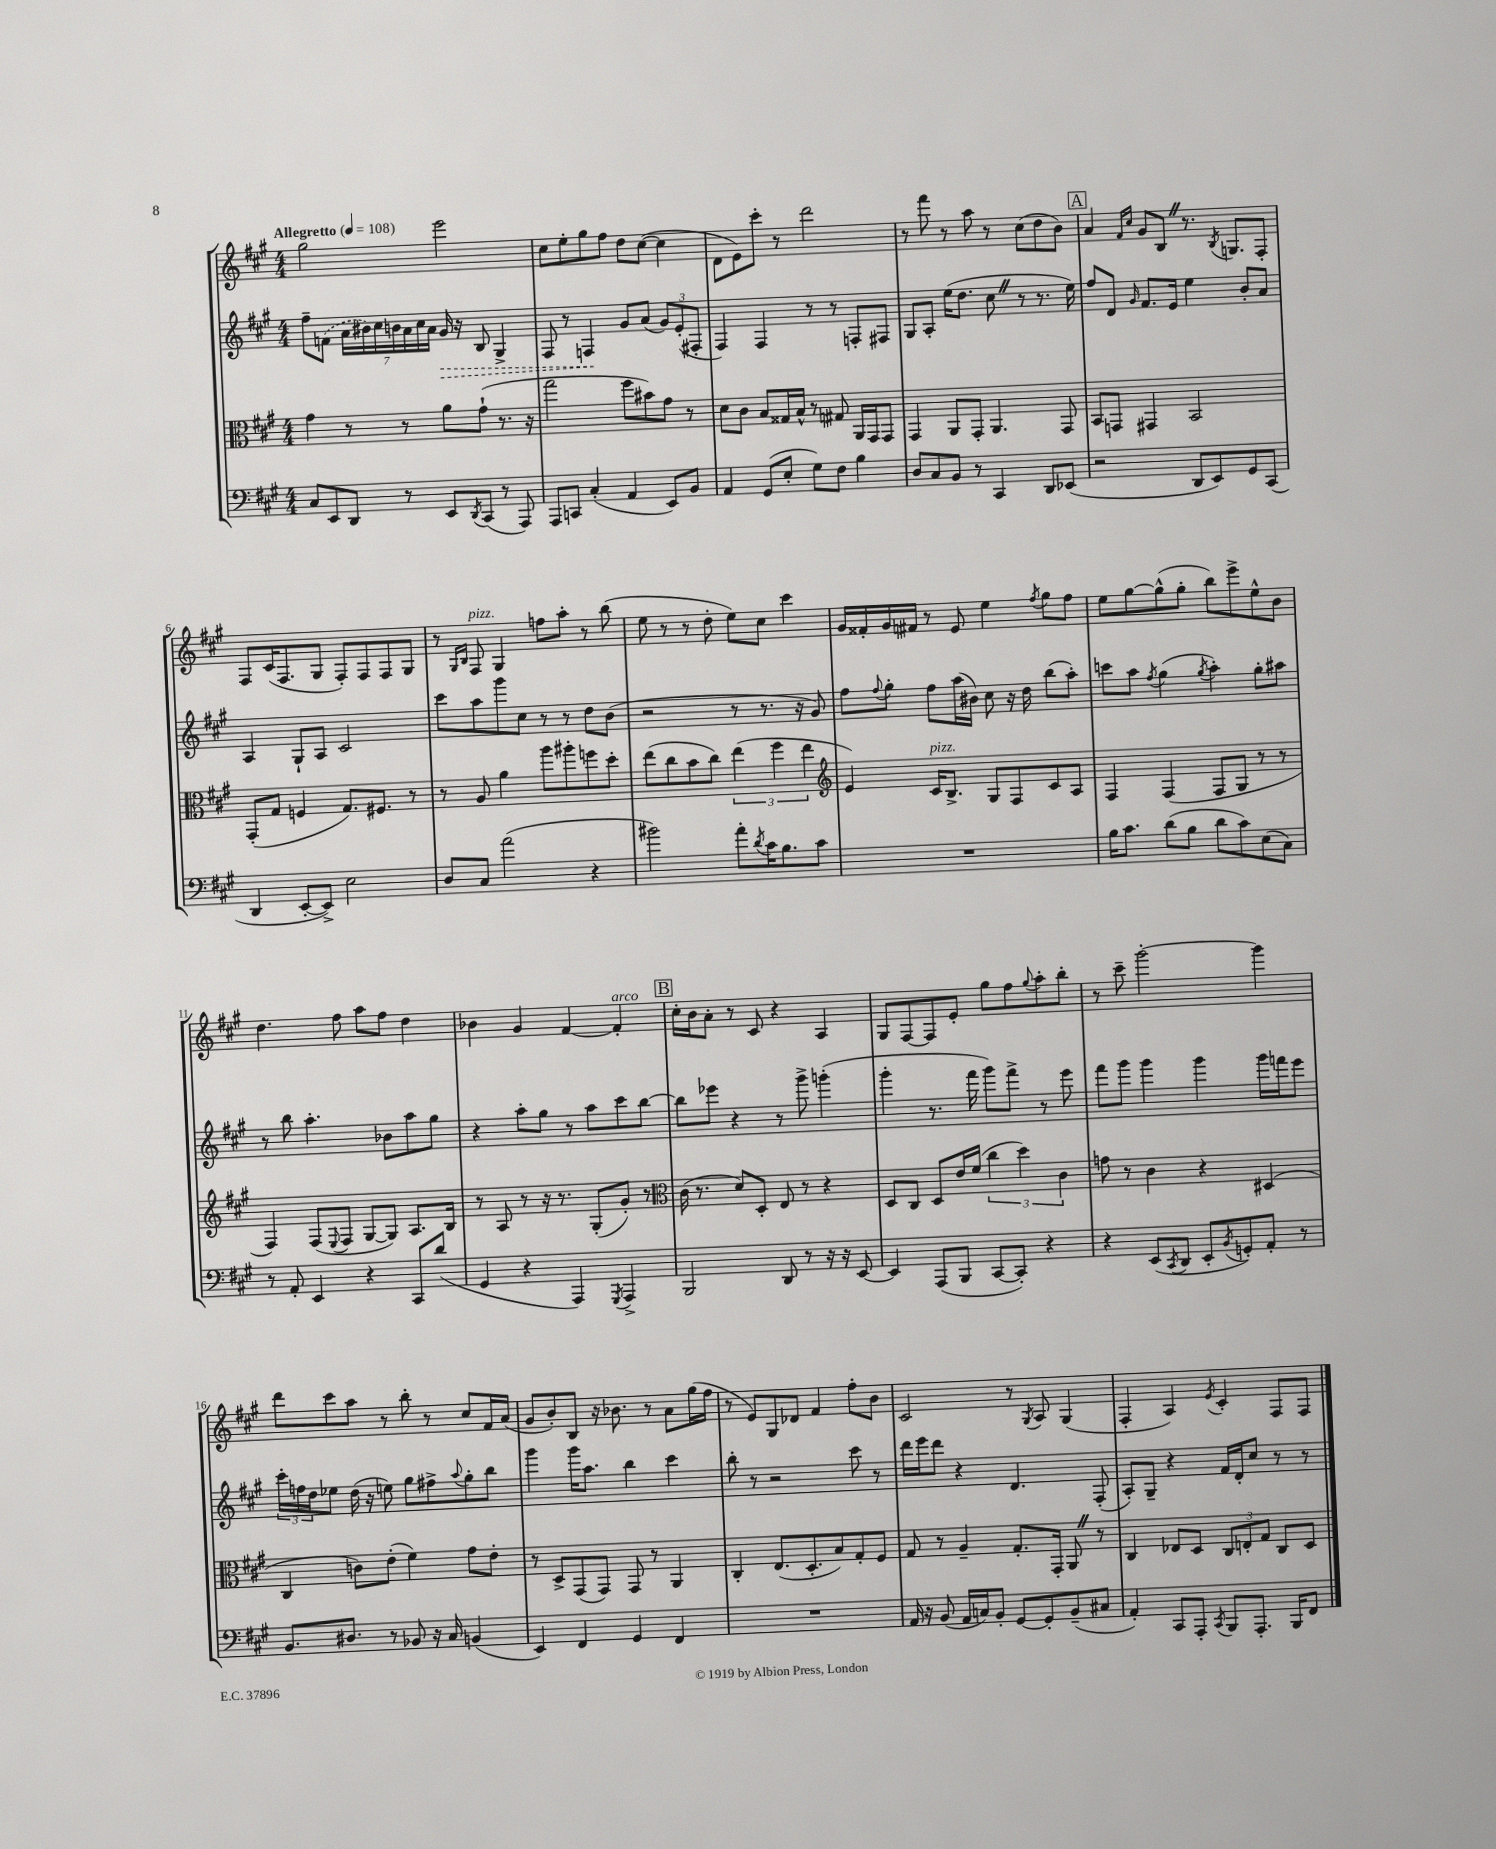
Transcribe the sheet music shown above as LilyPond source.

<<
\new StaffGroup <<
\new Staff = "s0" {
    \clef treble \key a \major \numericTimeSignature \time 4/4 \tempo "Allegretto" 4 = 108
    gis''2 e'''2 |
    cis''8 e''8-. gis''8 fis''8 d''8 cis''8~( cis''4 |
    d'8 e'8) cis'''8-. r8 d'''2 |
    r8 fis'''8 r8 a''8 r8 cis''8( d''8 b'8) |
    \mark \markup { \box "A" } a'4 \grace { fis'16 cis''16 } gis'8 b8 \once \override BreathingSign.text = \markup { \musicglyph "scripts.caesura.straight" } \breathe r8. \acciaccatura { b8 } g8. fis8-. |
    fis8 cis'16( fis8. gis8 fis8-.) fis8 fis8 gis8 |
    r8 \grace { gis16 b16 } fis8^\markup { \italic "pizz." } gis4 f''8 a''8-. r8 b''8( |
    e''8 r8 r8 d''8-. e''8) cis''8 cis'''4 |
    gis'16 fisis'16-. gis'16 fis'16 r8 e'8 e''4 \acciaccatura { fis''8 } gis''8 fis''8 |
    e''8 gis''8~ gis''8-^( gis''8-. b''8) e'''8-> e''8-^ b'8 |
    d''4. fis''8 a''8 fis''8 d''4 |
    bes'4 gis'4 fis'4~ fis'4-.^\markup { \italic "arco" } |
    \mark \markup { \box "B" } cis''16-. b'16 a'8-. r8 cis'8 r4 a4 |
    gis8 fis8~ fis8 e'8-. gis''8 fis''8 \appoggiatura { gis''8 } a''8-. b''8-. |
    r8 cis'''8-- gis'''2~-. gis'''4 |
    d'''8 cis'''8 a''8 r8 b''8-. r8 cis''8 fis'16 a'16( |
    gis'8 b'8-.) b8 r16 bes'8. r8 a'8 gis''16( fis''16 |
    r8 e'8) gis8 des'8 fis'4 fis''8-. b'8 |
    cis'2 r8 \acciaccatura { gis8 } a8 gis4( |
    fis4-. a4) \acciaccatura { e'8 } cis'4-. fis8 fis8 \bar "|." |
}
\new Staff = "s1" {
    \clef treble \key a \major \numericTimeSignature \time 4/4
    fis''8-- \once \slurDashed f'8( \tuplet 7/4 { a'16 bis'16) cis''16 b'16 a'16 cis''16 a'16 } \once \override Hairpin.style = #'dashed-line gis'16\> r16 b8 gis4-> |
    fis8 r8 f4\! gis'8 a'8( \tuplet 3/2 { gis'8) e'8-.( fis8-. } |
    fis4) fis4 r8 r8 f8-. fis8 |
    gis8 a8-. e''16( d''8. cis''8 \once \override BreathingSign.text = \markup { \musicglyph "scripts.caesura.straight" } \breathe r8 r8. e''16) |
    \mark \markup { \box "A" } fis''8 d'8 \grace { gis'16 } fis'8. e'16 e''4 b'8-. a'8 |
    a4 gis8-! a8 cis'2 |
    cis'''8 a''8 gis'''8 cis''8 r8 r8 d''8 b'8( |
    r2 r8 r8. r16 gis'8) |
    fis''8 \appoggiatura { fis''8 } gis''8-. fis''8 a''16( bis'16) cis''8 r16 d''16 b''8( a''8-.) |
    c'''8 a''8 \acciaccatura { fis''8 } gis''4( \acciaccatura { gis''8 } a''4-.) gis''8-. ais''8 |
    r8 b''8 a''4.-. bes'8 a''8 gis''8 |
    r4 a''8-. gis''8 r8 a''8 cis'''8 b''8~ |
    \mark \markup { \box "B" } b''8 ees'''8 r4 r8 gis'''8-> g'''4-.( |
    gis'''4-. r8. fis'''16 gis'''8) fis'''8-> r8 e'''8 |
    fis'''8 gis'''8 gis'''4 gis'''4 gis'''16 f'''16 e'''8 |
    \tuplet 3/2 { cis'''16-. f''16 d''16 } ees''8 d''16( r16 e''8) gis''8 fis''8-> \appoggiatura { a''8 } gis''8-. b''8 |
    gis'''4 gis'''16 a''8. b''4 cis'''4 |
    b''8-. r8 r2 cis'''8 r8 |
    d'''16 e'''16 d'''8 r4 d'4. fis8-.( |
    a8-.) gis8-- r4 fis'16 d'16-. cis''8 r8 r8 \bar "|." |
}
\new Staff = "s2" {
    \clef alto \key a \major \numericTimeSignature \time 4/4
    gis'4 r8 r8 a'8 gis'8-!( r8. r16 |
    gis''2 fis''8 bis'8) gis'8 r8 |
    d'8 cis'8 b8 gisis16 b16-^ r8 gis8 a,16 gis,16 gis,8 |
    gis,4 a,8 gis,8-. a,4. gis,8 |
    \mark \markup { \box "A" } b,8 g,8 gis,4 b,2 |
    gis,8-.( gis8 f4 gis8.) fis8. r8 |
    r8 a8 a'4 a''8 ais''8-. f''8 d''8-. |
    e''8( cis''8 b'8 cis''8) \tuplet 3/2 { e''4( fis''4 e''4 } |
    \clef treble e'4) cis'16^\markup { \italic "pizz." } b8.-> gis8 fis8 cis'8 a8 |
    fis4 fis4( fis8 gis8 r8 r8 |
    fis4) fis8( \appoggiatura { e8 } fis8 gis8~ gis8) a8. b16 |
    r8 a8 r8 r16 r8. gis8-.( gis'8-.) r8 |
    \mark \markup { \box "B" } \clef alto cis'16( r8. d'8) d8-. e8 r8 r4 |
    d8 cis8 d8 e'16 fis'16( \tuplet 3/2 { cis''4 d''4) cis'4 } |
    g'8 r8 cis'4 r4 dis4( |
    cis4 c'8) e'8-.( fis'4) gis'8 e'8-. |
    r8 d8-> gis,8( gis,8) gis,8 r8 a,4 |
    cis4-. e8.( d8.-. b8) gis8-. fis8 |
    gis8 r8 a4-- gis8.-. gis,16-. a,8 \once \override BreathingSign.text = \markup { \musicglyph "scripts.caesura.straight" } \breathe r8 |
    cis4 ees8 d8 \tuplet 3/2 { cis8 e8-. gis8 } cis8 d8 \bar "|." |
}
\new Staff = "s3" {
    \clef bass \key a \major \numericTimeSignature \time 4/4
    cis8 e,8 d,8 r8 e,8 \acciaccatura { d,8 } cis,8( r8 a,,8) |
    a,,8 c,8 cis4-.( a,4 e,8) b,8 |
    a,4 gis,8( e8-. gis8) fis8 b4 |
    d8 cis8 b,8 r8 cis,4 d,8 ees,8( |
    \mark \markup { \box "A" } r2 d,8 e,8) gis,8 cis,8( |
    d,4 e,8~-. e,8->) e2 |
    d8 cis8 a'2( r4 |
    bis'2) a'8-. \acciaccatura { d'8 } cis'16 b8. cis'8 |
    R1 |
    b16 cis'8. d'8( b8 d'8 cis'8) e8( cis8) |
    r8 a,8-. e,4 r4 cis,8 d'8( |
    gis,4 r4 a,,4) \acciaccatura { gis,,8 } a,,4-> |
    \mark \markup { \box "B" } b,,2 d,8 r8 r16 r16 e,8~ |
    e,4 a,,8( b,,8 cis,8~ cis,8-.) r4 |
    r4 e,8( \acciaccatura { cis,8 } d,8 e,8-. \acciaccatura { b,8 } g,8-.) a,8-. r8 |
    b,8. dis8. r8 bes,8 r16 cis16 b,4( |
    e,4) fis,4 gis,4 fis,4 |
    R1 |
    a,16 r16 b,8( a,16 c16) b,8-. gis,8~ gis,8-. b,8--( cis8 |
    a,4-.) cis,8 a,,8-. \acciaccatura { cis,8 } b,,8 a,,8.-. b,,16 fis,8 \bar "|." |
}
>>
>>
